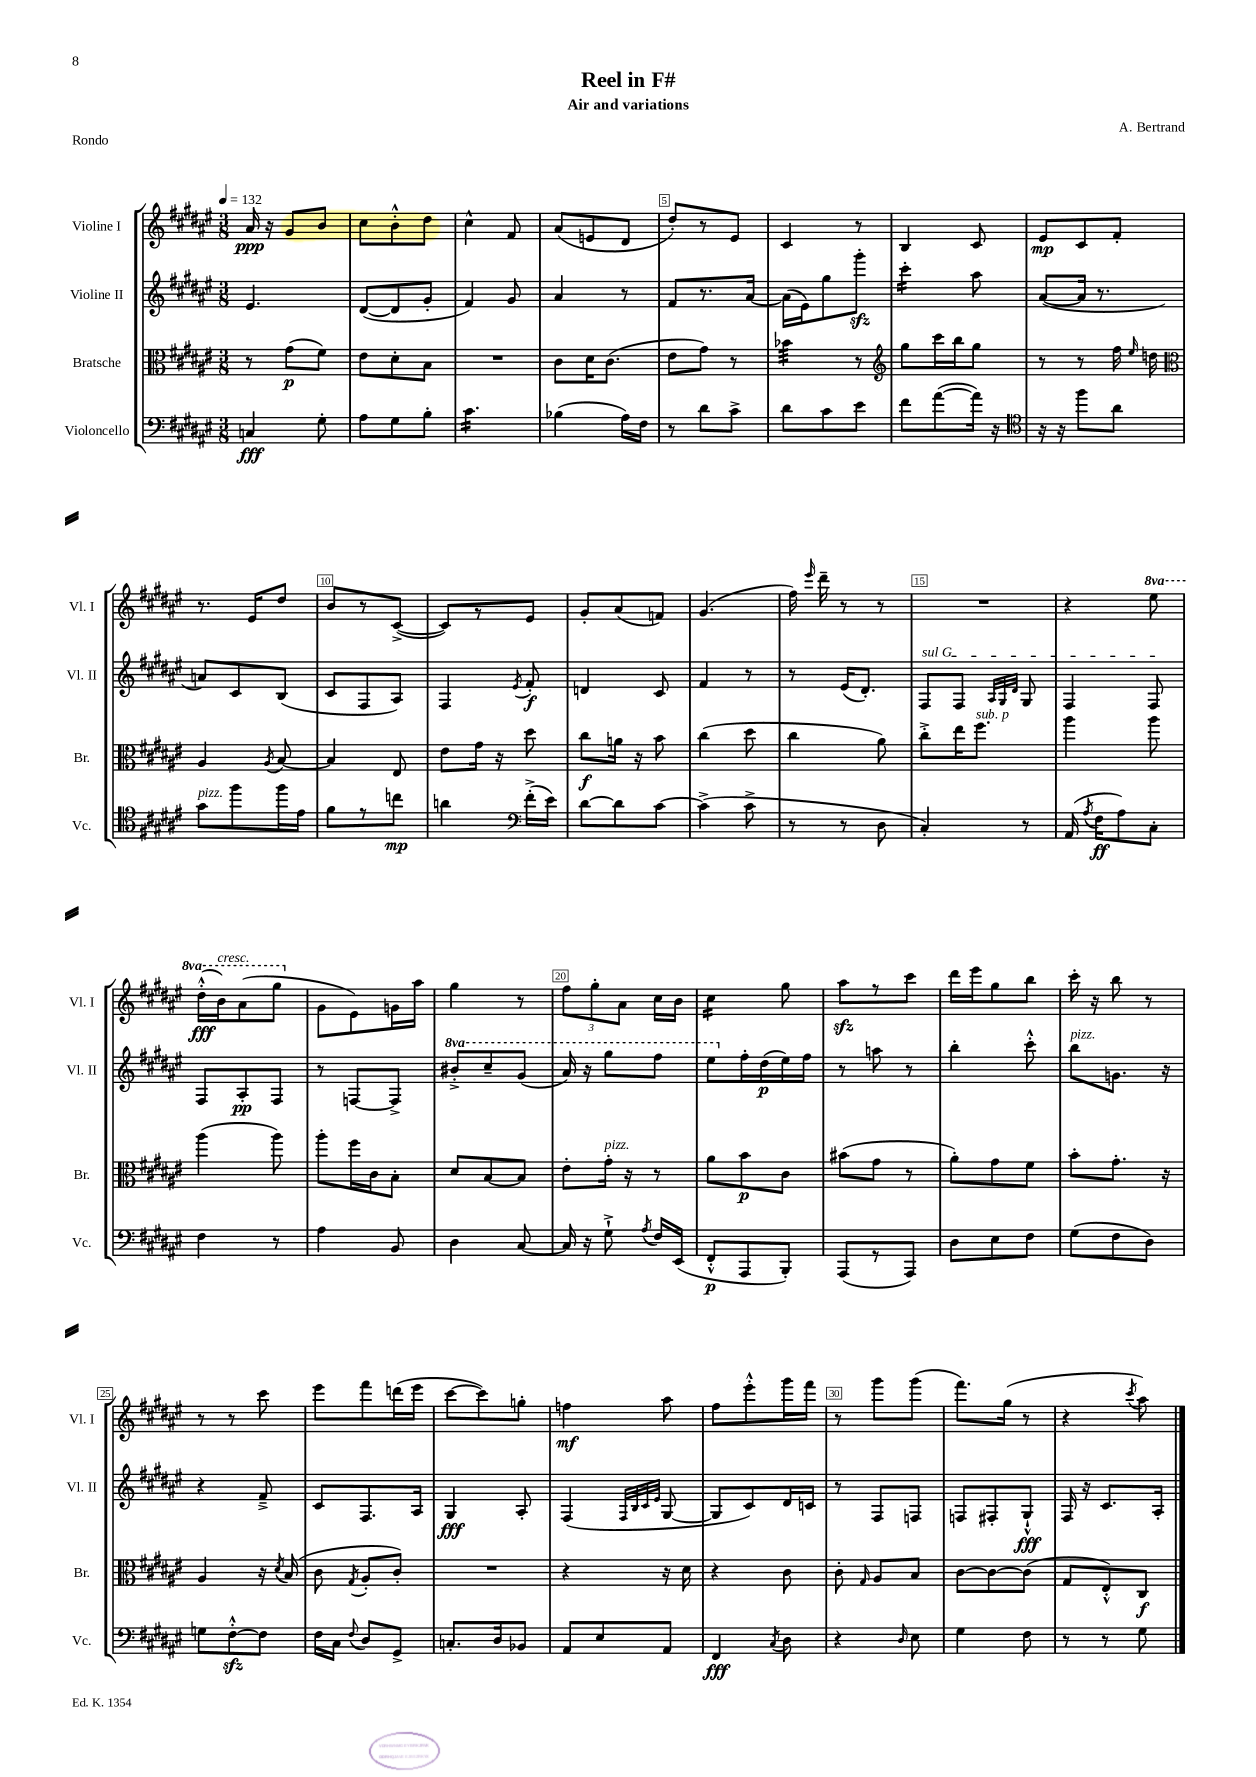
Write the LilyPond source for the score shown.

\header { title = "Reel in F#" composer = "A. Bertrand" subtitle = "Air and variations" piece = "Rondo" }
<<
\new StaffGroup <<
\new Staff = "s0" \with { instrumentName = "Violine I" shortInstrumentName = "Vl. I" } {
    \clef treble \key fis \major \numericTimeSignature \time 3/8 \set Staff.ottavationMarkups = #ottavation-simple-ordinals \tempo 4 = 132
    \autoBeamOff ais'16\ppp r16 gis'8[ b'8] |
    cis''8[ b'8-.-^ dis''8] |
    cis''4-^ fis'8 |
    ais'8[( e'8 dis'8] |
    dis''8[-.) r8 eis'8] |
    cis'4 r8 |
    b4 cis'8 |
    eis'8[\mp cis'8 fis'8]-. |
    r8. eis'16[ dis''8] |
    b'8[ r8 cis'8]~->( |
    cis'8[) r8 eis'8] |
    gis'8[-. ais'8( f'8]) |
    gis'4.( |
    fis''16) \grace { eis'''16 } dis'''16-- r8 r8 |
    R4. |
    r4 \ottava #1 eis'''8 |
    dis'''16[-.-^\fff( b''16^\markup { \italic "cresc." }) ais''8( gis'''8] \ottava #0 |
    gis'8[ eis'8) g'16 ais''16] |
    gis''4 r8 |
    \tuplet 3/2 { fis''8[ gis''8-. ais'8] } cis''16[ b'16] |
    cis''4:16 gis''8 |
    ais''8[\sfz r8 cis'''8] |
    dis'''16[ eis'''16 gis''8 b''8] |
    cis'''16-. r16 b''8 r8 |
    r8 r8 cis'''8 |
    eis'''8[ fis'''8 d'''16( eis'''16] |
    cis'''8[~ cis'''8) g''8]-. |
    f''4\mf ais''8 |
    fis''8[ eis'''8-.-^ gis'''16 fis'''16] |
    r8 gis'''8[ gis'''8]( |
    fis'''8.[) gis''16]( r8 |
    r4 \acciaccatura { cis'''8 } ais''8) \bar "|." |
}
\new Staff = "s1" \with { instrumentName = "Violine II" shortInstrumentName = "Vl. II" } {
    \clef treble \key fis \major \numericTimeSignature \time 3/8 \set Staff.ottavationMarkups = #ottavation-simple-ordinals
    \autoBeamOff eis'4. |
    dis'8[~( dis'8 gis'8]-. |
    fis'4) gis'8 |
    ais'4 r8 |
    fis'8[ r8. ais'16]~ |
    ais'16[( eis'16) gis''8 gis'''8]-.\sfz |
    cis'''4:16-. ais''8 |
    ais'8[~( ais'16] r8. |
    a'8[) cis'8 b8]( |
    cis'8[ fis8 ais8]) |
    fis4 \acciaccatura { eis'8 } fis'8-.\f |
    d'4 cis'8 |
    fis'4 r8 |
    r8 eis'16[( dis'8.]-.) |
    \once \override TextSpanner.bound-details.left.text = \markup { \italic "sul G" } fis8[\startTextSpan fis8] \grace { ais32[ gis32 dis'32] } gis8 |
    fis4 fis8\stopTextSpan |
    fis8[ ais8-.\pp fis8] |
    r8 f8[~ f8]-> |
    \ottava #1 bis''8[-.-> cis'''8-- gis''8]( |
    ais''16) r16 gis'''8[ fis'''8] |
    eis'''8[ \ottava #0 fis''16-. dis''16\p( eis''16) fis''16] |
    r8 a''8 r8 |
    b''4-. cis'''8-.-^ |
    b''8[^\markup { \italic "pizz." } g'8.] r16 |
    r4 fis'8---> |
    cis'8[ fis8. ais16] |
    gis4\fff ais8-. |
    fis4( \grace { fis32[ b32 cis'32 eis'32] } gis8~ |
    gis8[ cis'8) dis'16 c'16] |
    r8 fis8[ f8] |
    f8[ fis8-. gis8]-!-^\fff |
    fis16 r16 cis'8.[ ais16]-. \bar "|." |
}
\new Staff = "s2" \with { instrumentName = "Bratsche" shortInstrumentName = "Br." } {
    \clef alto \key fis \major \numericTimeSignature \time 3/8
    \autoBeamOff r8 gis'8[\p( fis'8]) |
    eis'8[ dis'8-. b8] |
    R4. |
    cis'8[ dis'16 cis'8.]( |
    eis'8[ gis'8]) r8 |
    bes'4:32 r8 |
    \clef treble gis''8[ cis'''16 b''16 gis''8] |
    r8 r8 fis''16 \grace { eis''16 } d''16 |
    \clef alto ais4 \acciaccatura { ais8 } b8~ |
    b4 eis8 |
    eis'8[ gis'16] r16 dis''8 |
    cis''8[\f a'16] r16 b'8 |
    cis''4( dis''8 |
    cis''4 ais'8) |
    cis''8[-.-> eis''16 fis''8.]^\markup { \italic "sub. p" } |
    ais''4 ais''8 |
    ais''4( ais''8) |
    ais''8[-. fis''16 cis'16 b8]-. |
    dis'8[ b8~ b8] |
    eis'8[-. gis'16]-.^\markup { \italic "pizz." } r16 r8 |
    ais'8[ b'8\p cis'8] |
    bis'8[( gis'8] r8 |
    ais'8[-.) gis'8 fis'8] |
    b'8[-. gis'8.]-. r16 |
    ais4 r16 \acciaccatura { dis'8 } b16( |
    cis'8 \acciaccatura { gis8 } ais8[-. cis'8]-.) |
    R4. |
    r4 r16 dis'16 |
    r4 cis'8 |
    cis'8-. \grace { gis16 } ais8[ b8] |
    cis'8[~ cis'8~ cis'8]( |
    gis8[ eis8-.-^) cis8]\f \bar "|." |
}
\new Staff = "s3" \with { instrumentName = "Violoncello" shortInstrumentName = "Vc." } {
    \clef bass \key fis \major \numericTimeSignature \time 3/8
    \autoBeamOff c4\fff gis8-. |
    ais8[ gis8 b8]-. |
    cis'4.:16 |
    bes4( ais16[) fis16] |
    r8 dis'8[ cis'8]-> |
    dis'8[ cis'8 eis'8] |
    fis'8[ ais'8~( ais'16]) r16 |
    \clef tenor r16 r16 fis''8[ ais'8] |
    gis'8[^\markup { \italic "pizz." } fis''8 fis''16 eis'16] |
    fis'8[ r8 c''8]\mp |
    a'4 \clef bass fis'16[-.->( eis'16]) |
    dis'8[~ dis'8 cis'8]~ |
    cis'4->( cis'8-> |
    r8 r8 dis8 |
    cis4-.) r8 |
    ais,16( \acciaccatura { ais8 } fis16[\ff ais8) cis8]-. |
    fis4 r8 |
    ais4 b,8 |
    dis4 cis8~ |
    cis16 r16 gis8-!-> \acciaccatura { ais8 } fis16[ eis,16]( |
    fis,8[-.-^\p ais,,8 b,,8]-.) |
    ais,,8[( r8 ais,,8]) |
    dis8[ eis8 fis8] |
    gis8[( fis8 dis8]) |
    g8[ fis8~-.-^\sfz fis8] |
    fis16[ cis16] \appoggiatura { fis8 } dis8[ gis,8]-> |
    c8.[-. dis16 bes,8] |
    ais,8[ eis8 ais,8] |
    fis,4\fff \acciaccatura { cis8 } dis8 |
    r4 \grace { dis16 } eis8 |
    gis4 fis8 |
    r8 r8 gis8 \bar "|." |
}
>>
>>
\layout { \context { \Score \override BarNumber.break-visibility = ##(#f #t #t) barNumberVisibility = #(every-nth-bar-number-visible 5) \override BarNumber.stencil = #(make-stencil-boxer 0.1 0.3 ly:text-interface::print) } }
